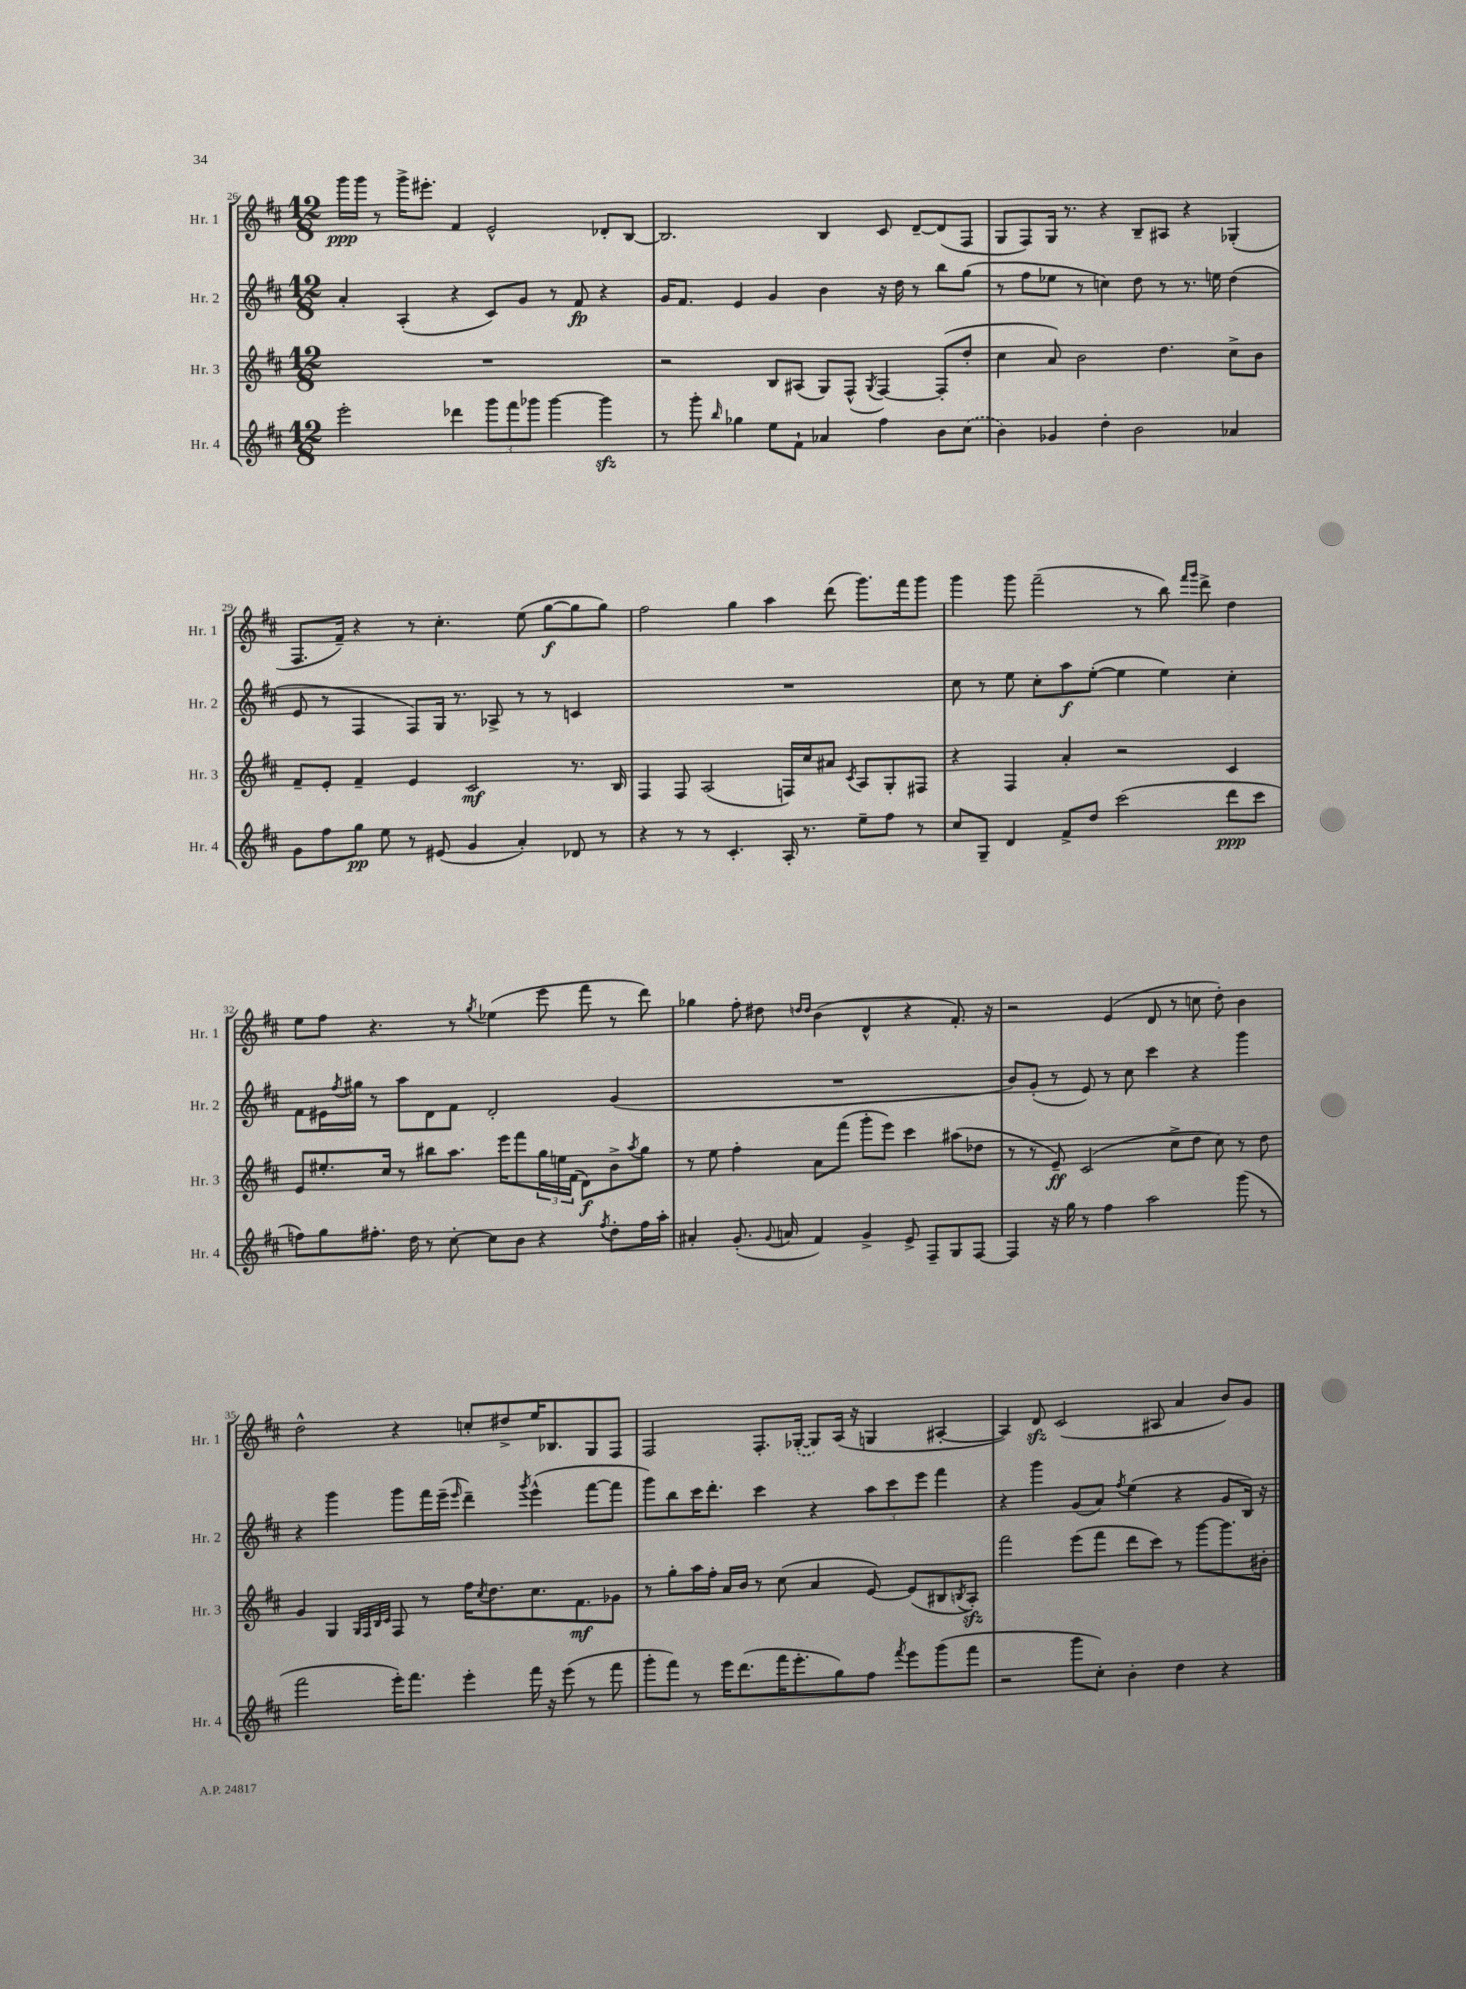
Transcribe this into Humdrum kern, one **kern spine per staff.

**kern	**kern	**kern	**kern
*staff4	*staff3	*staff2	*staff1
*clefG2	*clefG2	*clefG2	*clefG2
*k[f#c#]	*k[f#c#]	*k[f#c#]	*k[f#c#]
*M12/8	*M12/8	*M12/8	*M12/8
2eee'	1.r	4a'	16ggg
.	.	.	16ggg
.	.	.	8r
.	.	(4A'	16ggg^
.	.	.	8.eee#'
4ddd-	.	4r	4f#
12ggg	.	8c#)	2e^^
12fff#	.	.	.
.	.	8g	.
12ggg-	.	.	.
[4ggg-	.	8r	.
.	.	8f#	.
4ggg-]	.	4r	8d-'
.	.	.	[8B
=	=	=	=
8r	2r	16g	2.B]
.	.	8.f#	.
8ggg'	.	.	.
16qqbb	.	.	.
4gg-	.	4e	.
8ee	8B	4g	.
8f#`	(8A#	.	.
4a-	8G)	4b	4B
.	(8F#^^	.	.
.	8qG	.	.
4ff#	[4F#)	16r	8c#
.	.	16dd	.
.	.	8r	[8d~
8b	(8F#']	8bb	(8d]
(8cc#	8dd'	(8gg	8F#
=	=	=	=
4b)	4cc#	8r	8G
.	.	8ff#	8F#)
4g-	8a)	8ee-	16G
.	.	.	8.r
.	2b	8r	.
4dd'	.	4cc)	4r
2b	.	8dd	8B~
.	4.dd	8r	8A#
.	.	8.r	4r
.	.	16ee	.
4a-	8cc#^	(4dd	(4G-'
.	8b	.	.
=	=	=	=
8g	8f#~	8e	8.F#
8ff#	8e'	8r	.
.	.	.	16f#~)
8gg	4f#~	4F#	4r
8ee	.	.	.
8r	4e	8F#)	8r
(8e#	.	16G	4.cc#'
.	.	8.r	.
4g	2c#	.	.
.	.	8A-^	.
4a')	.	8r	(8ee
.	.	8r	[8gg
8d-	8.r	4c	8gg]
8r	.	.	8gg)
.	16B	.	.
=	=	=	=
4r	4F#	1.r	2ff#
8r	8F#	.	.
8r	(2A	.	.
4.c#'	.	.	4gg
.	.	.	4aa
16A'	16F)	.	.
8.r	16cc#	.	.
.	8a#	.	(8ddd
.	8qc#	.	.
8ee~	8A	.	8.ggg)
8ff#	8G'	.	.
.	.	.	16fff#
8r	8F#	.	8ggg
=	=	=	=
8cc#	4r	8cc#	4ggg
8G~	.	8r	.
4d	4F#	8ee	8ggg
.	.	8cc#'	(2fff#~
8f#^	4a'	8aa	.
8dd	.	([8ee'	.
(2ccc#	2r	4ee]	.
.	.	.	8r
.	.	4ee)	8bb)
.	.	.	16qqfff#
.	.	.	16qqggg
.	.	.	8ddd^
8ddd	4c#	4cc#'	4dd
8ccc#	.	.	.
=	=	=	=
8ff)	8e	8f#	8ee
8gg	8.ee#'	16e#	8ff#
.	.	8qff#	.
.	.	16gg#	.
8.ff#'	.	8r	4.r
.	16cc#	.	.
.	8r	8aa	.
16dd	.	.	.
8r	8bb#	8d	.
[8cc#'	8.aa	8f#	8r
.	.	.	8qgg
8cc#]	.	2d'	(4ee-
.	16eee	.	.
8b	8fff#	.	.
4r	24gg	.	8eee
.	24ee	.	.
.	(24f#	.	.
.	8d)	.	8fff#
8qff#	.	.	.
8dd'	8b^	(4g	8r
.	8qaa	.	.
16ff#	8gg	.	8ddd)
16aa'	.	.	.
=	=	=	=
4a#'	8r	1.r	4gg-
.	8ee	.	.
(8.g'	4ff#'	.	8ff#'
.	.	.	8dd#
8qqg	.	.	.
16a	.	.	.
.	.	.	16qqdd
.	.	.	16qqdd
4f#)	8a	.	(4b
.	(8fff#	.	.
4g^	8ggg'	.	4d^^
.	8eee)	.	.
8e^	4ccc#	.	4r
8F#~	.	.	.
8G	(8aa#	.	8.f#')
[8F#	8dd-	.	.
.	.	.	16r
=	=	=	=
4F#]	8r	8b)	2r
.	8r	(8g'	.
16r	8e~)	8r	.
16gg	.	.	.
8r	(2c#	8e)	.
4ff#	.	8r	(4e
.	.	8cc#	.
2aa	.	4ccc#	8d
.	8cc#^	.	8r
.	8dd	4r	8cc
.	8cc#)	.	8dd')
(8ggg	8r	4ggg	4b
8r	8dd	.	.
=	=	=	=
2fff#	4g	4r	2dd^^
.	4G	4ggg	.
.	32qqG	.	.
.	32qqF#	.	.
.	32qqB	.	.
.	32qqc#	.	.
16eee')	8F#	8ggg	4r
8.fff#	.	.	.
.	8r	16fff#	.
.	.	(16eee~	.
.	.	16qqeee	.
4eee'	16ff#	4ddd~)	8cc'
.	8qcc#	.	.
.	8.dd	.	.
.	.	.	8dd#^
.	.	8qggg	.
16fff#	8.cc#	(4eee^^	16ee
16r	.	.	8.B-
(8eee	.	.	.
.	8.f#	.	.
8r	.	[8fff#	8G
8fff#	8g-	8fff#]	8F#
=	=	=	=
8ggg'	8r	8ggg)	2F#
8fff#)	8gg'	8bb	.
8r	16aa	16ccc#	.
.	16ff#'	8.ddd'	.
16eee	16a	.	.
(8.ddd	16b	.	.
.	8r	4ccc#	8.F#'
16fff#	(8cc#	.	.
8.eee'	.	.	([16G-'
.	4a	4r	8G-])
8gg)	.	.	(16A
.	.	.	16r
8ff#	[8e)	12aa	4G
.	.	12ccc#	.
8qfff#	.	.	.
8eee	(8e]	.	.
.	.	12eee	.
(8ggg	8B#	4fff#	[4A#'
.	8qB	.	.
8fff#	8A')	.	.
=	=	=	=
2r	2fff#	4r	4A#])
.	.	4ggg	8d
.	.	.	(2c#
8ggg	(8eee	(8g	.
8cc#')	8fff#	8a)	.
.	.	8qff#	.
4b'	8ddd	(4ee	.
.	8ccc#)	.	8A#
4dd	8r	4r	4a
.	[8ggg	.	.
4r	8.ggg]	8g	8b)
.	.	16B)	8g
.	16b#'	16r	.
==	==	==	==
*-	*-	*-	*-
